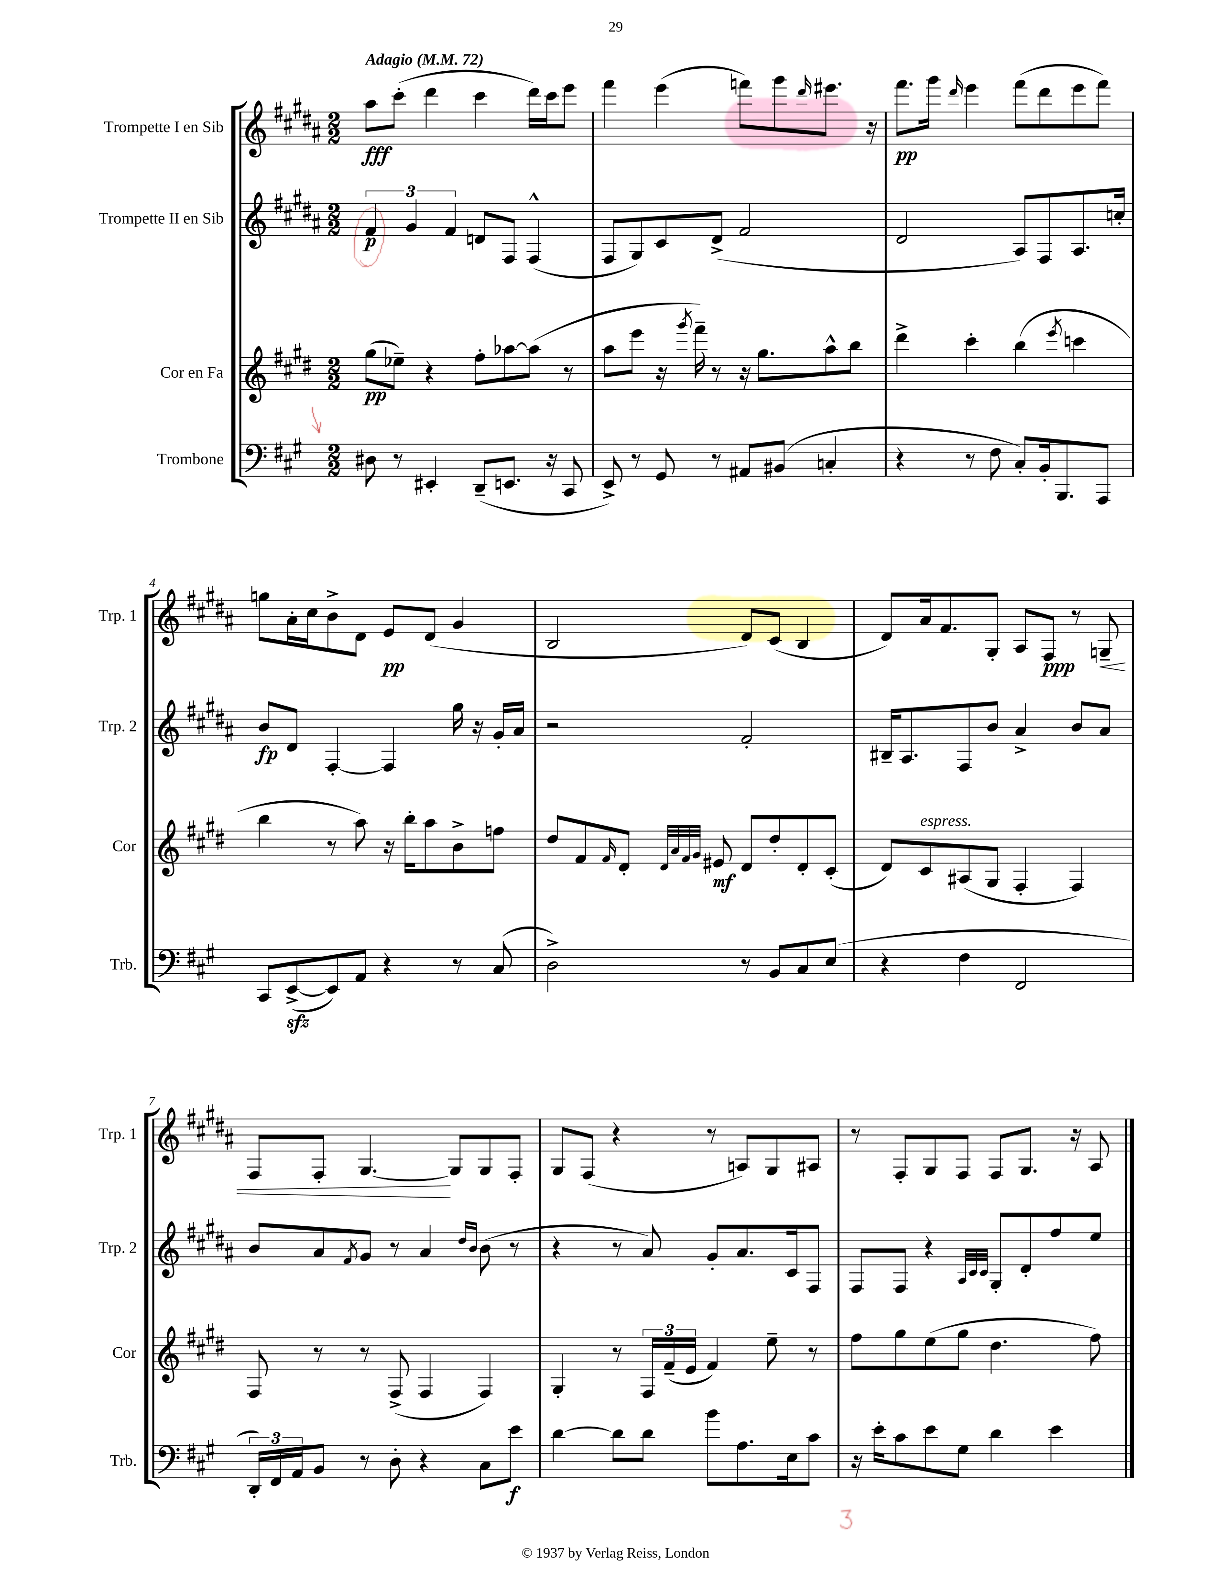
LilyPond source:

<<
\new StaffGroup <<
\new Staff = "s0" \with { instrumentName = "Trompette I en Sib" shortInstrumentName = "Trp. 1" } {
    \clef treble \key b \major \numericTimeSignature \time 2/2 \tempo "Adagio" 4 = 72
    ais''8\fff cis'''8-.( dis'''4 cis'''4 dis'''16) cis'''16 e'''8 |
    fis'''4 e'''4( f'''8) gis'''8 \grace { dis'''16 } eis'''8. r16 |
    fis'''8.\pp gis'''16 \grace { dis'''16 } e'''4 fis'''8( dis'''8 e'''8 fis'''8) |
    g''8 ais'16-. cis''16 b'8-> dis'8 e'8\pp dis'8( gis'4 |
    b2 dis'8) cis'8( b4 |
    dis'8) ais'16 fis'8. gis8-. ais8 fis8\ppp r8 g8--\< |
    fis8 fis8-. gis4.~\! gis8 gis8 fis8-. |
    gis8 fis8( r4 r8 a8) gis8 ais8 |
    r8 fis8-. gis8 fis8 fis8 gis8. r16 ais8 \bar "|." |
}
\new Staff = "s1" \with { instrumentName = "Trompette II en Sib" shortInstrumentName = "Trp. 2" } {
    \clef treble \key b \major \numericTimeSignature \time 2/2
    \tuplet 3/2 { fis'4\p gis'4 fis'4 } d'8 fis8 fis4-^( |
    fis8 gis8) cis'8 dis'8->( fis'2 |
    dis'2 ais8) fis8 ais8. c''16-. |
    b'8\fp dis'8 fis4~-. fis4 gis''16 r16 gis'16-. ais'16 |
    r2 fis'2-. |
    bis16-- ais8. fis8 b'8 ais'4-> b'8 ais'8 |
    b'8 ais'8 \acciaccatura { fis'8 } gis'8 r8 ais'4 \grace { dis''16 b'16 } b'8( r8 |
    r4 r8 ais'8) gis'8-. ais'8. cis'16 fis8 |
    fis8 fis8 r4 \grace { ais32 cis'32 cis'32 } gis8-. dis'8-. fis''8 e''8 \bar "|." |
}
\new Staff = "s2" \with { instrumentName = "Cor en Fa" shortInstrumentName = "Cor" } {
    \clef treble \key e \major \numericTimeSignature \time 2/2
    gis''8\pp( ees''8--) r4 fis''8-. aes''8~ aes''8( r8 |
    a''8 e'''8 r16 \acciaccatura { gis'''8 } fis'''16--) r8 r16 gis''8. a''8-^ b''8 |
    dis'''4-> cis'''4-. b''4( \acciaccatura { e'''8 } c'''4 |
    b''4 r8 a''8) r16 b''16-. a''8 b'8-> f''8 |
    dis''8 fis'8 \grace { fis'16 } dis'8-. \grace { dis'32 a'32 fis'32 gis'32 } eis'8\mf dis'8 dis''8-. dis'8-. cis'8-.( |
    dis'8) cis'8^\markup { \italic "espress." } ais8( gis8 fis4-. fis4) |
    fis8 r8 r8 fis8->( fis4 fis4) |
    gis4-. r8 \tuplet 3/2 { fis16 fis'16--( e'16 } fis'4) e''8-- r8 |
    fis''8 gis''8 e''8( gis''8 dis''4. fis''8) \bar "|." |
}
\new Staff = "s3" \with { instrumentName = "Trombone" shortInstrumentName = "Trb." } {
    \clef bass \key a \major \numericTimeSignature \time 2/2
    dis8 r8 eis,4-. d,8--( e,8. r16 cis,8 |
    e,8->) r8 gis,8 r8 ais,8 bis,8( c4-. |
    r4 r8 fis8 cis8-.) b,16-. b,,8. a,,8 |
    cis,8 e,8~->\sfz( e,8) a,8 r4 r8 cis8( |
    d2->) r8 b,8 cis8 e8( |
    r4 fis4 fis,2 |
    \tuplet 3/2 { d,16-.) fis,16 a,16 } b,8 r8 d8-. r4 cis8 e'8\f |
    d'4~ d'8 d'8 b'8 a8. e16 cis'8 |
    r16 e'16-. cis'8 e'8 gis8 d'4 e'4 \bar "|." |
}
>>
>>
